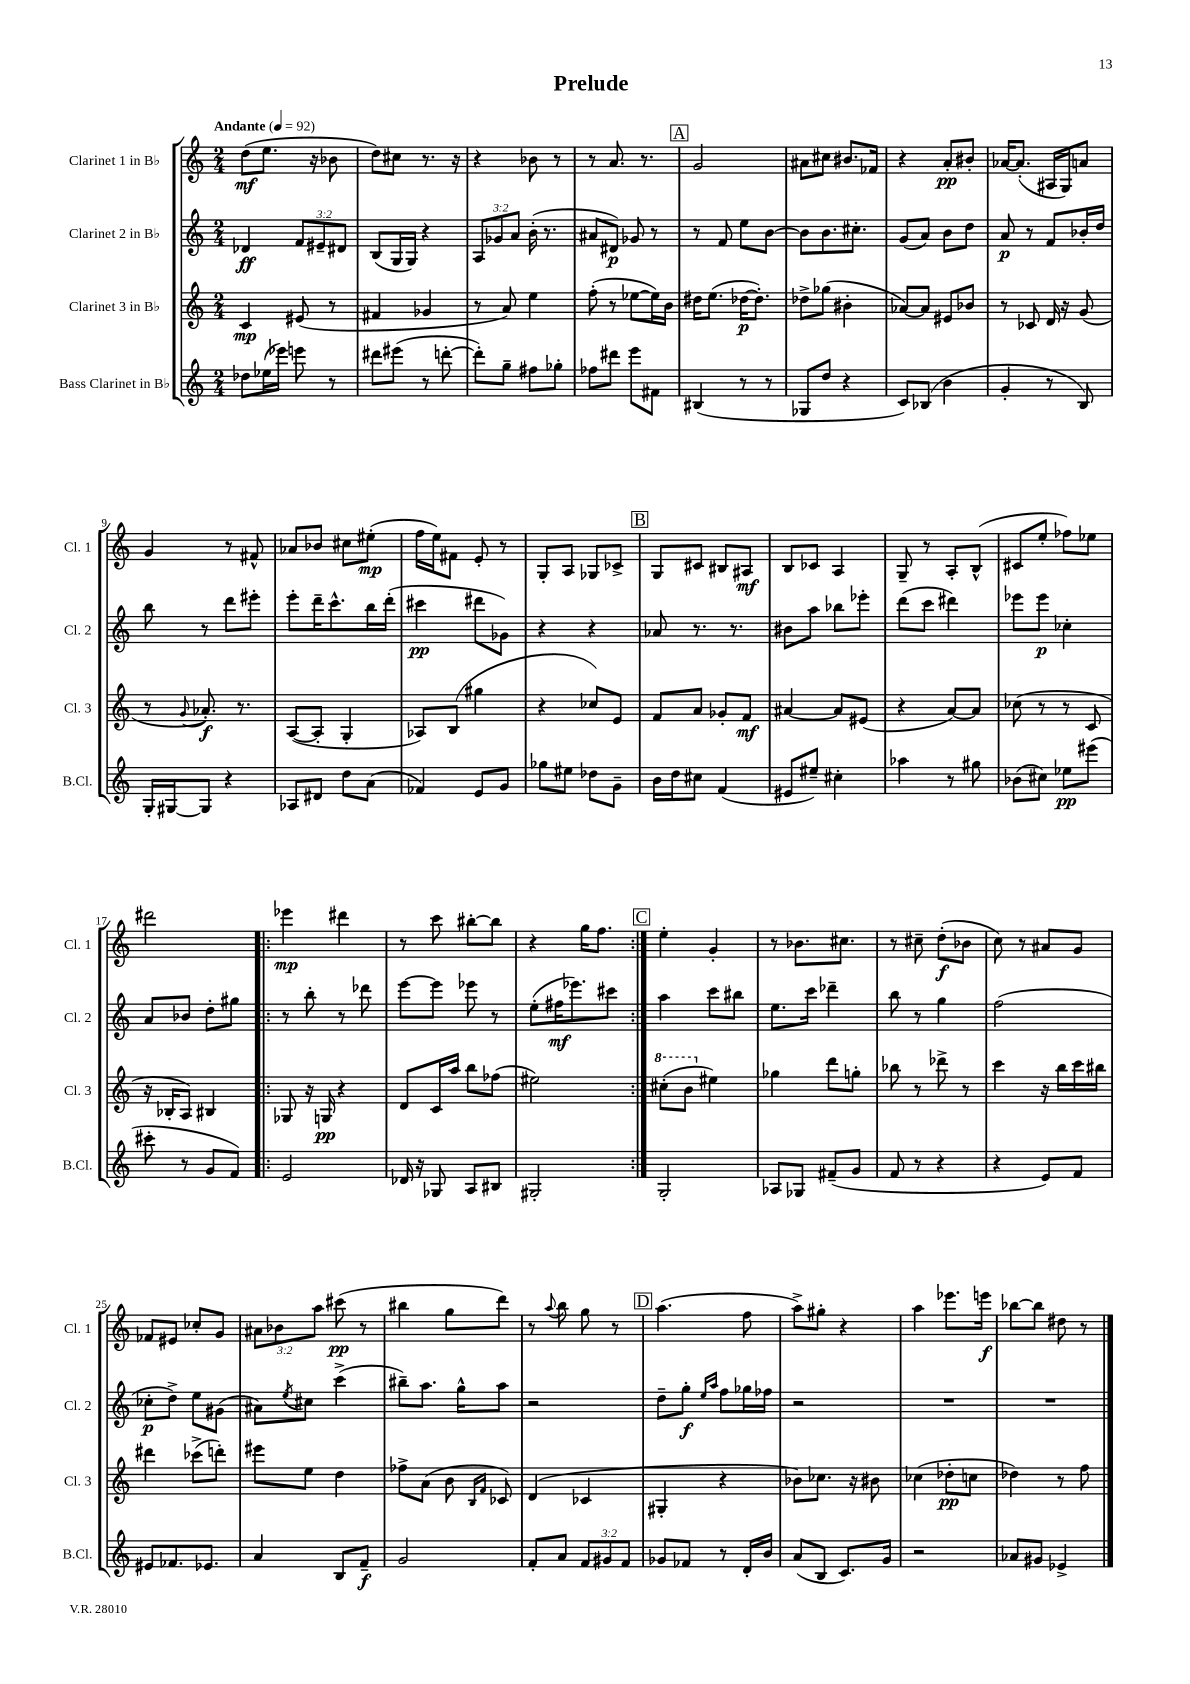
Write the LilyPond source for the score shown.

\header { title = "Prelude" }
<<
\new StaffGroup <<
\new Staff = "s0" \with { instrumentName = "Clarinet 1 in Bb" shortInstrumentName = "Cl. 1" } {
    \clef treble \key c \major \numericTimeSignature \time 2/4 \override Staff.TupletNumber.text = #tuplet-number::calc-fraction-text \tempo "Andante" 4 = 92
    d''8\mf( e''8. r16 bes'8 |
    d''8) cis''8 r8. r16 |
    r4 bes'8 r8 |
    r8 a'8. r8. |
    \mark \markup { \box "A" } g'2 |
    ais'8 cis''8 bis'8. fes'16 |
    r4 a'8-.\pp bis'8-. |
    aes'16~ aes'8.-.( ais16 g16) a'8 |
    g'4 r8 fis'8-^ |
    aes'8 bes'8 cis''8 eis''8-.\mp( |
    f''16 e''16) fis'8 e'8-. r8 |
    g8-. a8 ges8 ces'8-> |
    \mark \markup { \box "B" } g8 cis'8 bis8 ais8\mf |
    b8 ces'8 a4 |
    g8-- r8 a8-. b8-^( |
    cis'8 e''8-. fes''8) ees''8 |
    dis'''2 |
    \repeat volta 2 { ees'''4\mp dis'''4 |
    r8 c'''8 bis''8~-. bis''8 |
    r4 g''16 f''8. | }
    \mark \markup { \box "C" } e''4-. g'4-. |
    r8 bes'8. cis''8. |
    r8 cis''8-- d''8-.\f( bes'8 |
    c''8) r8 ais'8 g'8 |
    fes'8 eis'8 ces''8-. g'8 |
    \tuplet 3/2 { ais'8 bes'8 a''8 } cis'''8\pp( r8 |
    bis''4 g''8 d'''8) |
    r8 \appoggiatura { a''8 } b''8 g''8 r8 |
    \mark \markup { \box "D" } a''4.( f''8 |
    a''8->) gis''8-. r4 |
    a''4 ees'''8. e'''16\f |
    bes''8~ bes''8 dis''8 r8 \bar "|." |
}
\new Staff = "s1" \with { instrumentName = "Clarinet 2 in Bb" shortInstrumentName = "Cl. 2" } {
    \clef treble \key c \major \numericTimeSignature \time 2/4 \override Staff.TupletNumber.text = #tuplet-number::calc-fraction-text
    des'4\ff \tuplet 3/2 { f'8 eis'8-- dis'8 } |
    b8( g16 g16) r4 |
    \tuplet 3/2 { a8 ges'8 a'8 } b'16-.( r8. |
    ais'8 dis'8\p) ges'8 r8 |
    \mark \markup { \box "A" } r8 f'8 e''8 b'8~ |
    b'8 b'8. cis''8.-. |
    g'8( a'8) b'8 d''8 |
    a'8\p r8 f'8 bes'16-. d''16 |
    b''8 r8 d'''8 eis'''8-. |
    e'''8-. d'''16-- c'''8.-^ b''16 d'''16-.( |
    cis'''4\pp dis'''8 ges'8) |
    r4 r4 |
    \mark \markup { \box "B" } aes'8 r8. r8. |
    bis'8 a''8 bes''8 ees'''8-. |
    d'''8( c'''8 dis'''4) |
    ees'''8 ees'''8\p ces''4-. |
    a'8 bes'8 d''8-. gis''8 |
    \repeat volta 2 { r8 b''8-. r8 des'''8 |
    e'''8~ e'''8 ees'''8 r8 |
    e''8-.( fis''16\mf ees'''8.) cis'''8 | }
    \mark \markup { \box "C" } a''4 c'''8 bis''8 |
    e''8. c'''16 des'''4-- |
    b''8 r8 g''4 |
    f''2( |
    ces''8-.\p d''8->) e''8 gis'8( |
    ais'8) \acciaccatura { e''8 } cis''8 c'''4->( |
    bis''8--) a''8. g''16-^ a''8 |
    r2 |
    \mark \markup { \box "D" } d''8-- g''8-.\f \grace { e''16 a''16 } f''8 ges''16 fes''16 |
    r2 |
    R2 |
    R2 \bar "|." |
}
\new Staff = "s2" \with { instrumentName = "Clarinet 3 in Bb" shortInstrumentName = "Cl. 3" } {
    \clef treble \key c \major \numericTimeSignature \time 2/4
    c'4\mp eis'8( r8 |
    fis'4 ges'4 |
    r8 a'8) e''4 |
    f''8-.( r8 ees''8~ ees''16) b'16 |
    \mark \markup { \box "A" } dis''16 e''8.( des''16~\p des''8.-.) |
    des''8-> ges''8( bis'4-. |
    aes'8~) aes'8 eis'8 bes'8 |
    r8 ces'8 d'16 r16 g'8( |
    r8 \appoggiatura { g'8 } aes'8.-.\f) r8. |
    a8~( a8-. g4-. |
    aes8) b8( gis''4 |
    r4 ces''8) e'8 |
    \mark \markup { \box "B" } f'8 a'8 ges'8-. f'8\mf |
    ais'4~ ais'8 eis'8( |
    r4 a'8~) a'8 |
    ces''8( r8 r8 c'8 |
    r16 bes16-. a8) bis4 |
    \repeat volta 2 { ges8 r16 g16\pp r4 |
    d'8 c'16 a''16 b''8 fes''8( |
    eis''2) | }
    \mark \markup { \box "C" } \ottava #1 cis'''8-.( b''8 \ottava #0 eis''4) |
    ges''4 d'''8 g''8-. |
    bes''8 r8 des'''8-> r8 |
    c'''4 r16 b''16 c'''16 bis''16 |
    dis'''4 ces'''8->( d'''8-.) |
    eis'''8 e''8 d''4 |
    fes''8-> a'8( b'8 \grace { b16 f'16 } ces'8) |
    d'4( ces'4 |
    \mark \markup { \box "D" } gis4-. r4 |
    bes'8) ces''8. r16 bis'8 |
    ces''4( des''8-.\pp c''8 |
    des''4) r8 f''8 \bar "|." |
}
\new Staff = "s3" \with { instrumentName = "Bass Clarinet in Bb" shortInstrumentName = "B.Cl." } {
    \clef treble \key c \major \numericTimeSignature \time 2/4 \override Staff.TupletNumber.text = #tuplet-number::calc-fraction-text
    des''8 ees''16( ees'''16) e'''8 r8 |
    dis'''8 eis'''8( r8 d'''8~-. |
    d'''8-.) g''8-- fis''8 ges''8-. |
    fes''8 dis'''8 e'''8 fis'8 |
    \mark \markup { \box "A" } bis4( r8 r8 |
    ges8 d''8 r4 |
    c'8) bes8( b'4 |
    g'4-. r8 b8) |
    g16-. gis16~ gis8 r4 |
    aes8 dis'8 d''8 a'8( |
    fes'4) e'8 g'8 |
    ges''8 eis''8 des''8 g'8-- |
    \mark \markup { \box "B" } b'16 d''16 cis''8 f'4( |
    eis'8 eis''8--) cis''4-. |
    aes''4 r8 gis''8 |
    bes'8( cis''8) ees''8\pp eis'''8( |
    cis'''8-. r8 g'8 f'8) |
    \repeat volta 2 { e'2 |
    des'16 r16 ges8 a8 bis8 |
    gis2-. | }
    \mark \markup { \box "C" } g2-. |
    aes8 ges8 fis'8--( g'8 |
    f'8 r8 r4 |
    r4 e'8) f'8 |
    eis'8 fes'8. ees'8. |
    a'4 b8 f'8--\f |
    g'2 |
    f'8-. a'8 \tuplet 3/2 { f'8 gis'8 f'8 } |
    \mark \markup { \box "D" } ges'8 fes'8 r8 d'16-. b'16 |
    a'8( b8 c'8.) g'16 |
    r2 |
    aes'8 gis'8 ees'4-> \bar "|." |
}
>>
>>
